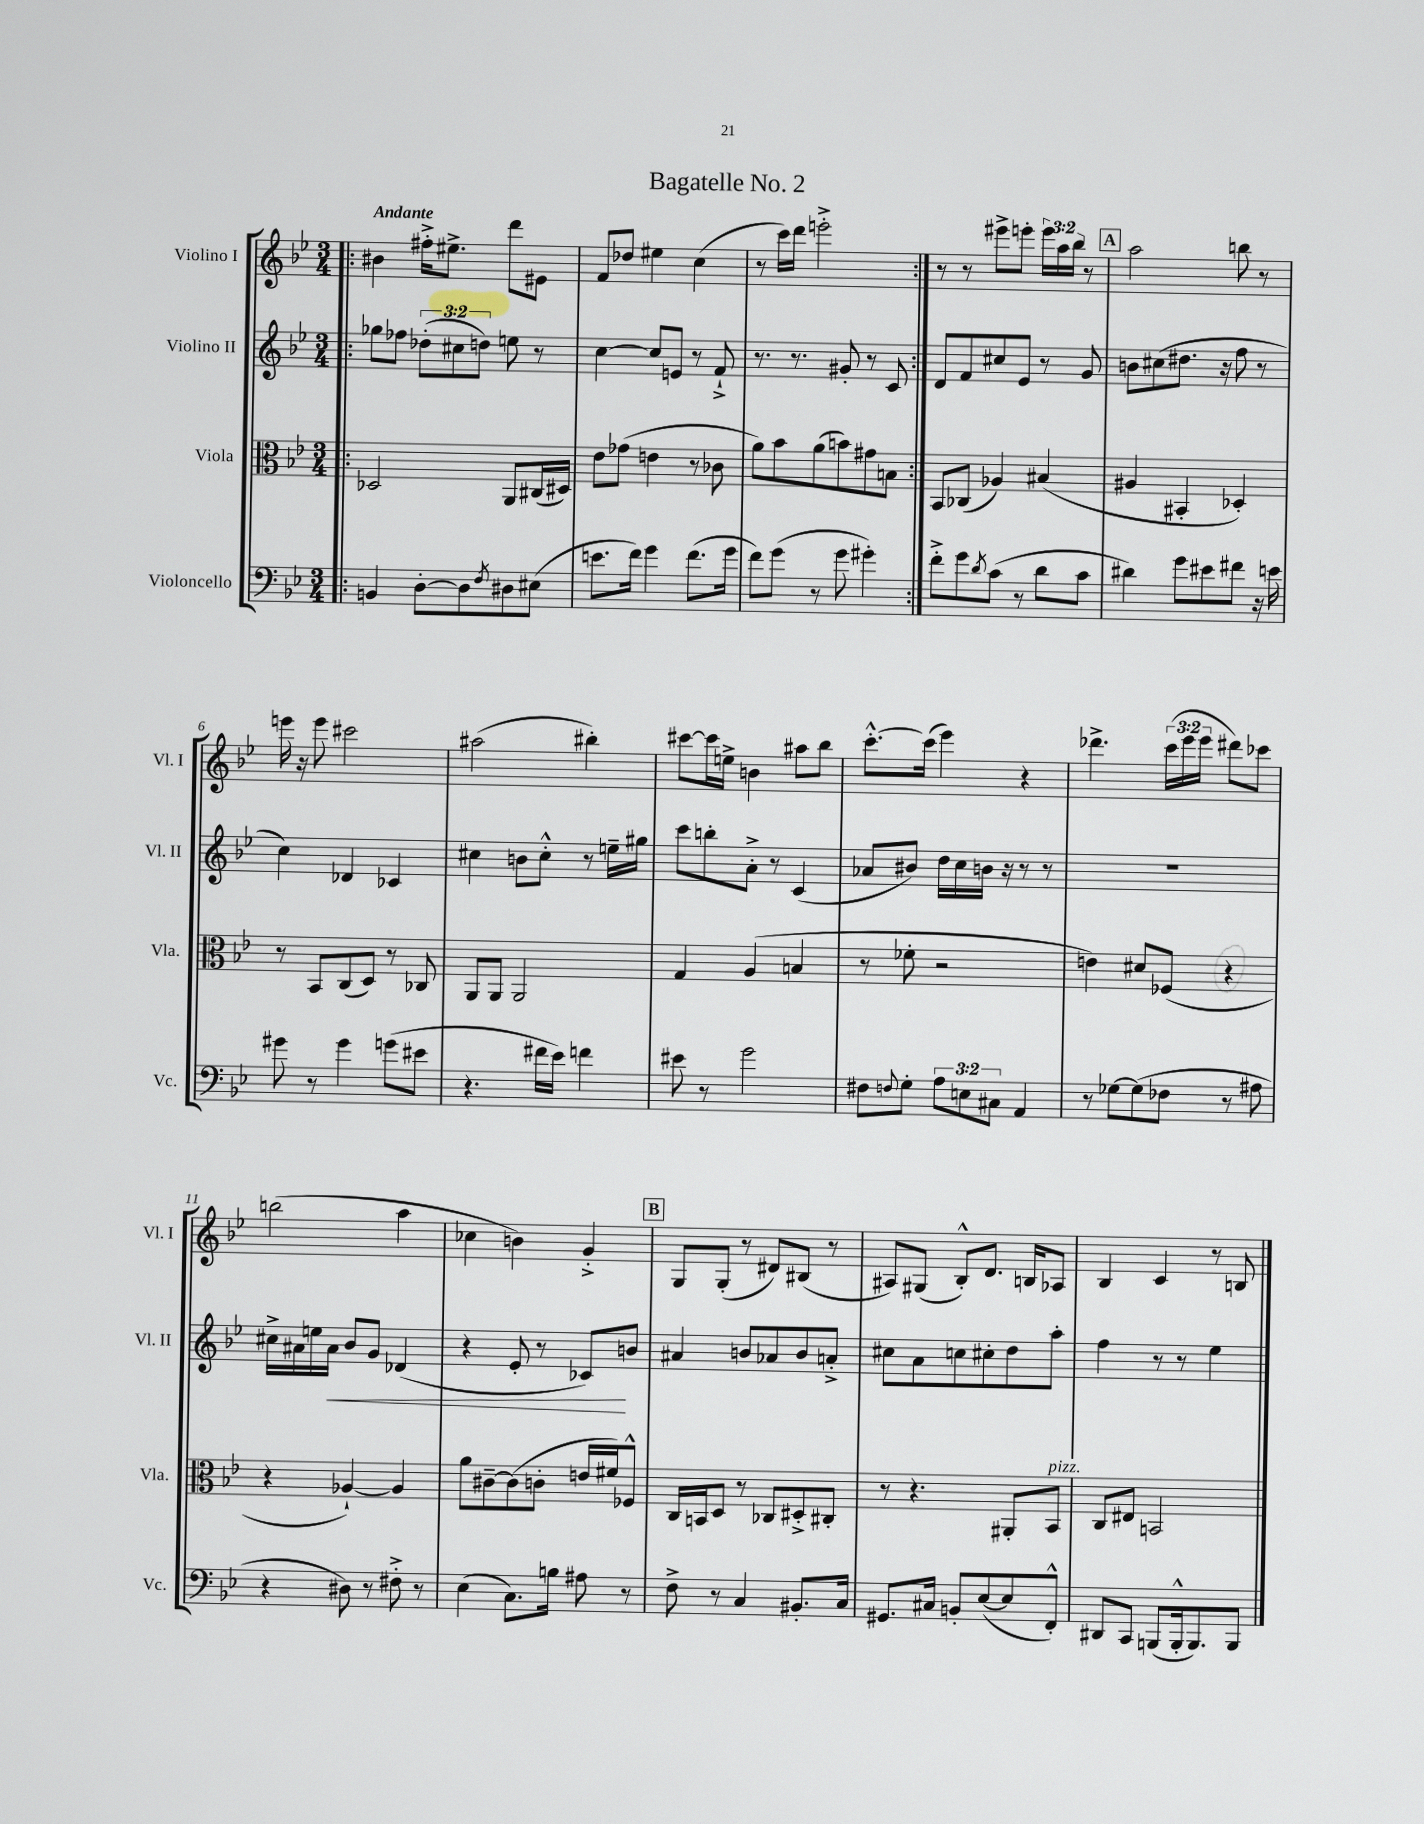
\header { title = "Bagatelle No. 2" }
<<
\new StaffGroup <<
\new Staff = "s0" \with { instrumentName = "Violino I" shortInstrumentName = "Vl. I" } {
    \clef treble \key bes \major \numericTimeSignature \time 3/4 \override Staff.TupletNumber.text = #tuplet-number::calc-fraction-text \tempo "Andante"
    \repeat volta 2 { \bar ".|:" bis'4 fis''16-.-> eis''8.-> d'''8 eis'8 |
    f'8 des''8 eis''4 c''4( |
    r8 c'''16) d'''16 e'''2-.-> | }
    r8 r8 eis'''8-> e'''8-. \tuplet 3/2 { e'''16 a''16 bes''16 } r8 |
    \mark \markup { \box "A" } a''2 b''8 r8 |
    e'''16 r16 e'''8 cis'''2 |
    ais''2( bis''4-.) |
    cis'''8~ cis'''16 e''16-> b'4 ais''8 bes''8 |
    c'''8.~-.-^ c'''16( ees'''4) r4 |
    des'''4.-> \tuplet 3/2 { c'''16( ees'''16 ees'''16 } dis'''8) ces'''8 |
    b''2( a''4 |
    ces''4 b'4) g'4-.-> |
    \mark \markup { \box "B" } g8 g8-.( r8 dis'8) bis8( r8 |
    ais8) gis8( bes8-.-^) d'8. b16 aes8 |
    bes4 c'4 r8 b8 \bar "|." |
}
\new Staff = "s1" \with { instrumentName = "Violino II" shortInstrumentName = "Vl. II" } {
    \clef treble \key bes \major \numericTimeSignature \time 3/4 \override Staff.TupletNumber.text = #tuplet-number::calc-fraction-text
    \repeat volta 2 { \bar ".|:" ges''8 fes''8 \tuplet 3/2 { des''8-.( cis''8 d''8) } e''8 r8 |
    c''4~ c''8 e'8 r8 f'8-!-> |
    r8. r8. gis'8-. r8 c'8 | }
    d'8 f'8 cis''8 ees'8 r8 g'8 |
    \mark \markup { \box "A" } b'8 cis''8( dis''8. r16 f''8 r8 |
    c''4) des'4 ces'4 |
    cis''4 b'8 cis''8-.-^ r8 e''16-- gis''16 |
    c'''8 b''8-. a'8-.-> r8 c'4( |
    aes'8 bis'8) d''16 c''16 b'16 r16 r8 r8 |
    R2. |
    cis''16-> ais'16 e''16 ais'16\< bes'8 g'8 des'4( |
    r4 ees'8-. r8 ces'8\!) b'8 |
    \mark \markup { \box "B" } ais'4 b'8 aes'8 b'8 a'8-.-> |
    cis''8 a'8 c''8 cis''8-. d''8 a''8-. |
    f''4 r8 r8 ees''4 \bar "|." |
}
\new Staff = "s2" \with { instrumentName = "Viola" shortInstrumentName = "Vla." } {
    \clef alto \key bes \major \numericTimeSignature \time 3/4
    \repeat volta 2 { \bar ".|:" des2 a,8 cis16( dis16) |
    ees'8 ges'8( e'4 r8 ces'8 |
    a'8) bes'8 a'8( b'8) gis'8 b8 | }
    bes,8 ces8( aes4) bis4( |
    \mark \markup { \box "A" } ais4 bis,4-. des4-.) |
    r8 bes,8 c8( d8) r8 ces8 |
    a,8 a,8 a,2 |
    g4 a4( b4 |
    r8 fes'8-. r2 |
    e'4) dis'8 fes8( r4 |
    r4 aes4~-!) aes4 |
    a'8 cis'8~-- cis'8( c'8-. e'16 fis'16) fes8-^ |
    \mark \markup { \box "B" } c16 b,16 d8 r8 ces8 dis8-.-> cis8-. |
    r8 r4. ais,8-. bes,8^\markup { \italic "pizz." } |
    c8 eis8 b,2 \bar "|." |
}
\new Staff = "s3" \with { instrumentName = "Violoncello" shortInstrumentName = "Vc." } {
    \clef bass \key bes \major \numericTimeSignature \time 3/4 \override Staff.TupletNumber.text = #tuplet-number::calc-fraction-text
    \repeat volta 2 { \bar ".|:" b,4 d8~-. d8 \acciaccatura { f8 } dis8 eis8( |
    e'8. f'16) g'4 f'8.( g'16 |
    f'8) g'8( r8 g'8 gis'4-.) | }
    f'8-.-> g'8 \acciaccatura { d'8 } c'8( r8 d'8 c'8 |
    \mark \markup { \box "A" } dis'4) g'8 eis'8 fis'8 r16 e'16 |
    gis'8 r8 gis'4 g'8( eis'8 |
    r4. fis'16 ees'16) f'4 |
    eis'8 r8 g'2 |
    fis8 \appoggiatura { f8 } g8-. \tuplet 3/2 { a8 e8 cis8 } a,4 |
    r8 ges8~ ges8( fes8 r8 ais8 |
    r4 dis8) r8 fis8-.-> r8 |
    ees4( c8.) b16 ais8 r8 |
    \mark \markup { \box "B" } f8-> r8 c4 bis,8.-. c16 |
    gis,8. cis16 b,8-. ees8~( ees8 f,8-.-^) |
    dis,8 c,8 b,,8( b,,16-.-^ b,,8.) b,,8 \bar "|." |
}
>>
>>
